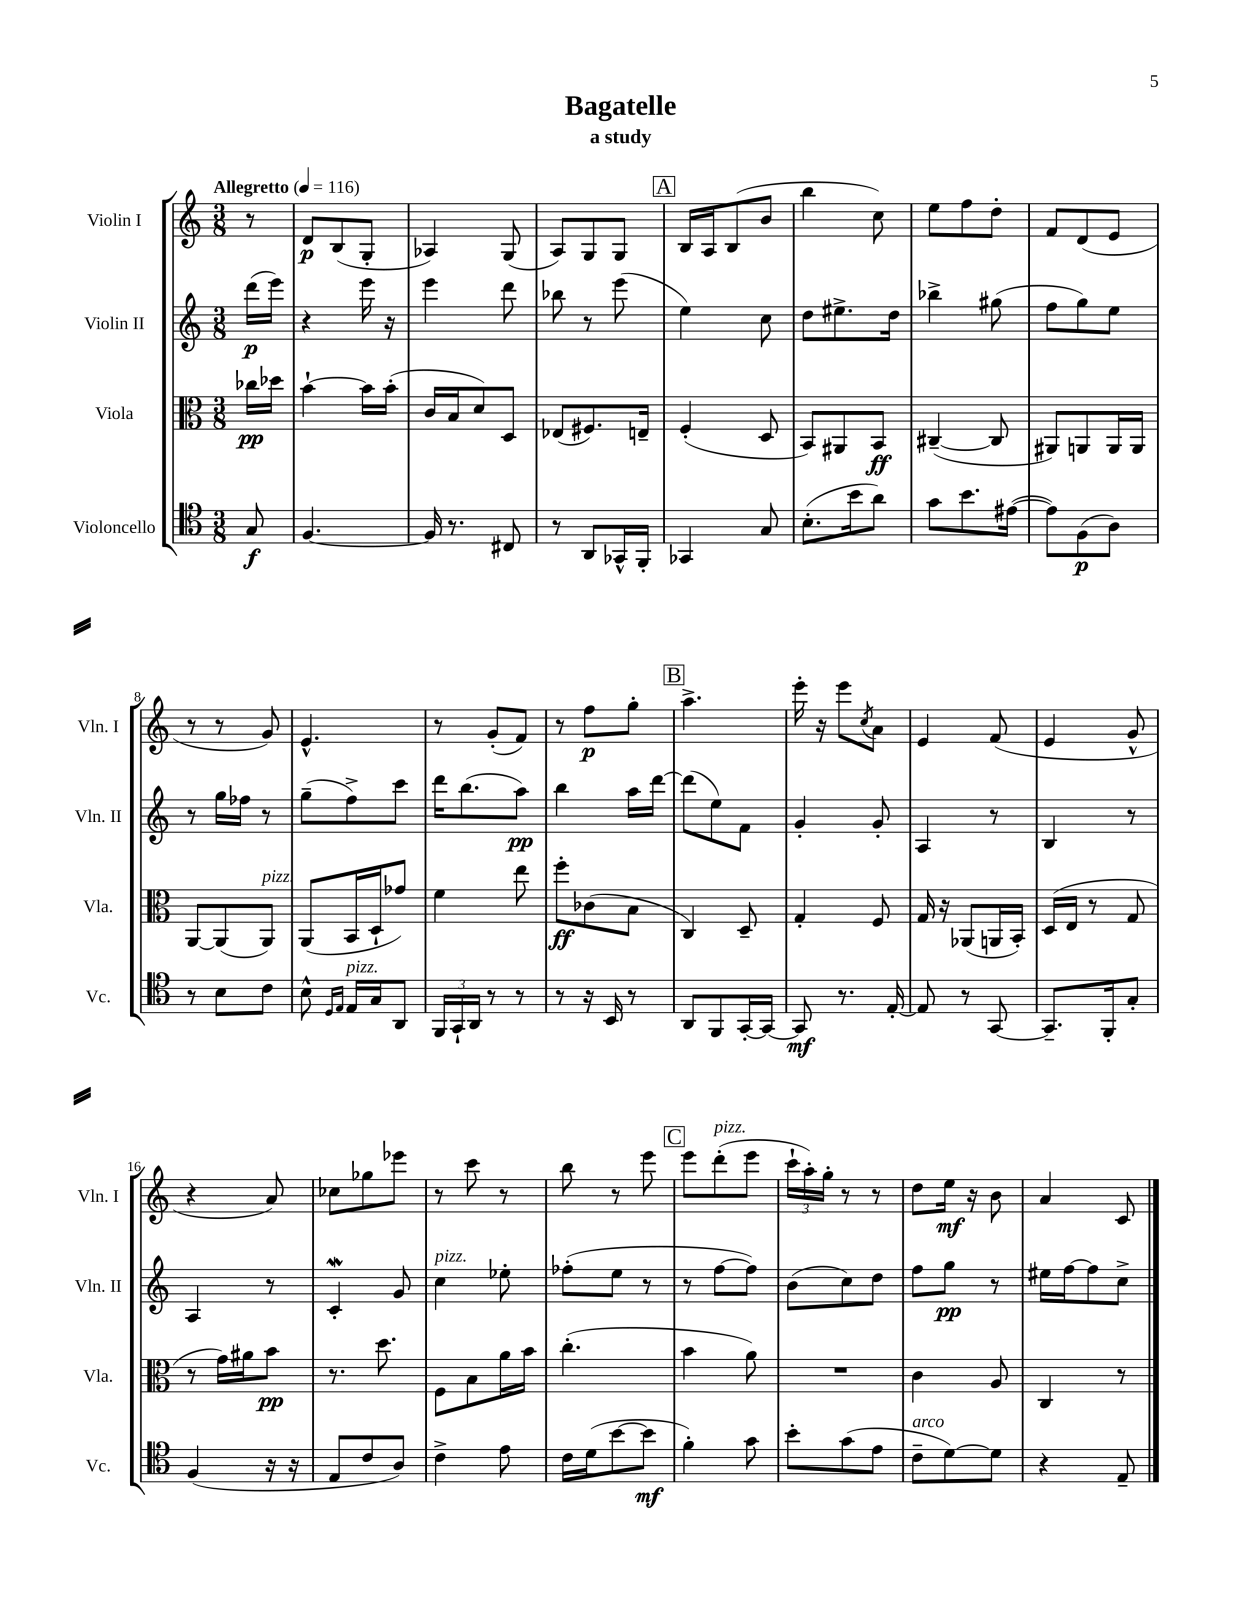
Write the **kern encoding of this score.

**kern	**dynam	**kern	**dynam	**kern	**dynam	**kern	**dynam
*part4	*part4	*part3	*part3	*part2	*part2	*part1	*part1
*staff4	*staff4	*staff3	*staff3	*staff2	*staff2	*staff1	*staff1
*I"Violoncello	*	*I"Viola	*	*I"Violin II	*	*I"Violin I	*
*I'Vc.	*	*I'Vla.	*	*I'Vln. II	*	*I'Vln. I	*
*clefC4	*	*clefC3	*	*clefG2	*	*clefG2	*
*k[]	*	*k[]	*	*k[]	*	*k[]	*
*M3/8	*	*M3/8	*	*M3/8	*	*M3/8	*
*MM116	*	*MM116	*	*MM116	*	*MM116	*
=	=	=	=	=	=	=	=
!	!	!	!	!	!	!LO:TX:a:B:t=Allegretto	!
8G/	f	16cc-X\LL	pp	(16ddd\LL	p	8r	.
.	.	16dd-X\JJ	.	16eee\JJ)	.	.	.
=1	=1	=1	=1	=1	=1	=1	=1
[4.F/	.	[4b`\	.	4r	.	8d/L	p
.	.	.	.	.	.	(8B/	.
.	.	16b\LL]	.	16eee\	.	8G'/J	.
.	.	(16b'\JJ	.	16r	.	.	.
=2	=2	=2	=2	=2	=2	=2	=2
16F/]	.	16c/LL	.	4eee\	.	4A-X/)	.
8.r	.	16B/J	.	.	.	.	.
.	.	8d/)	.	.	.	.	.
8C#X/	.	8D/J	.	8ddd\	.	(8G/	.
=3	=3	=3	=3	=3	=3	=3	=3
8r	.	(8E-X/L	.	8bb-X\	.	8A/L)	.
8AA/L	.	8.F#X/)	.	8r	.	8G/	.
16GG-X^^/L	.	.	.	(8eee\	.	8G/J	.
16FF'/JJ	.	16En~/Jk	.	.	.	.	.
!!LO:REH:place=s1:t=A
=4	=4	=4	=4	=4	=4	=4	=4
4GG-X/	.	(4F'/	.	4ee\)	.	16B/LL	.
.	.	.	.	.	.	16A/J	.
.	.	.	.	.	.	(8B/	.
8G/	.	8D/	.	8cc\	.	8b/J	.
=5	=5	=5	=5	=5	=5	=5	=5
(8.B'\L	.	8BB/L)	.	8dd\L	.	4bb\	.
.	.	8AA#X/	.	8.ee#X^\	.	.	.
16b\k	.	.	.	.	.	.	.
8a\J)	.	8BB/J	ff	.	.	8cc\)	.
.	.	.	.	16dd\Jk	.	.	.
=6	=6	=6	=6	=6	=6	=6	=6
8g\L	.	([4C#X~/	.	4bb-X^\	.	8ee\L	.
8.b\	.	.	.	.	.	8ff\	.
.	.	8C#/]	.	(8gg#X\	.	8dd'\J	.
([16e#X\Jk	.	.	.	.	.	.	.
=7	=7	=7	=7	=7	=7	=7	=7
8e#\L])	.	8AA#X/L)	.	8ff\L	.	8f/L	.
(8F\	p	8AAn/	.	8gg\)	.	(8d/	.
8A\J)	.	16AA/L	.	8ee\J	.	8e/J	.
.	.	16AA/JJ	.	.	.	.	.
!!LO:LB:g=z
=8	=8	=8	=8	=8	=8	=8	=8
8r	.	[8AA/L	.	8r	.	8r	.
8B\L	.	(8AA/]	.	16gg\LL	.	8r	.
.	.	.	.	16ff-X\JJ	.	.	.
!	!	!LO:TX:a:i:t=pizz.	!	!	!	!	!
8c\J	.	8AA/J)	.	8r	.	8g/)	.
=9	=9	=9	=9	=9	=9	=9	=9
8B^^\	.	(8AA/L	.	(8gg~\L	.	4.e^^/	.
16qqD/LL	.	.	.	.	.	.	.
16qqE/JJ	.	.	.	.	.	.	.
!LO:TX:a:i:t=pizz.	!	!	!	!	!	!	!
16E/LL	.	16BB/L	.	8ff^\)	.	.	.
16G/J	.	16D`/J	.	.	.	.	.
8AA/J	.	8g-X/J)	.	8ccc\J	.	.	.
=10	=10	=10	=10	=10	=10	=10	=10
24FF/LL	.	4f\	.	16ddd\KL	.	8r	.
24GG`/	.	.	.	.	.	.	.
.	.	.	.	(8.bb\	.	.	.
24AA/JJ	.	.	.	.	.	.	.
8r	.	.	.	.	.	(8g'/L	.
8r	.	8ee\	.	8aa\J)	pp	8f/J)	.
=11	=11	=11	=11	=11	=11	=11	=11
8r	.	8ff'\L	ff	4bb\	.	8r	.
16r	.	(8c-X\	.	.	.	8ff\L	p
16BB/	.	.	.	.	.	.	.
8r	.	8B\J	.	16aa\LL	.	8gg'\J	.
.	.	.	.	[16ddd\JJ	.	.	.
!!LO:REH:place=s1:t=B
=12	=12	=12	=12	=12	=12	=12	=12
8AA/L	.	4C/)	.	(8ddd\L]	.	4.aa^\	.
8FF/	.	.	.	8ee\)	.	.	.
[16GG'/L	.	8D~/	.	8f\J	.	.	.
16GG/JJ_	.	.	.	.	.	.	.
=13	=13	=13	=13	=13	=13	=13	=13
8GG/]	mf	4G'/	.	4g'/	.	16eee'\	.
.	.	.	.	.	.	16r	.
8.r	.	.	.	.	.	8eee\L	.
.	.	.	.	.	.	8qcc/	.
.	.	8F/	.	8g'/	.	8a\J	.
[16E'/	.	.	.	.	.	.	.
=14	=14	=14	=14	=14	=14	=14	=14
8E/]	.	16G/	.	4A/	.	4e/	.
.	.	16r	.	.	.	.	.
8r	.	(8AA-X/L	.	.	.	.	.
[8GG/	.	16AAn/L	.	8r	.	(8f/	.
.	.	16BB'/JJ)	.	.	.	.	.
=15	=15	=15	=15	=15	=15	=15	=15
8.GG~/L]	.	(16D/LL	.	4B/	.	4e/	.
.	.	16E/JJ	.	.	.	.	.
.	.	8r	.	.	.	.	.
16FF'/k	.	.	.	.	.	.	.
8G'/J	.	8G/	.	8r	.	8g^^/	.
!!LO:LB:g=z
=16	=16	=16	=16	=16	=16	=16	=16
(4F/	.	8r	.	4A/	.	4r	.
.	.	16g\LL)	.	.	.	.	.
.	.	16a#X\J	.	.	.	.	.
16r	.	8b\J	pp	8r	.	8a/)	.
16r	.	.	.	.	.	.	.
=17	=17	=17	=17	=17	=17	=17	=17
8E/L	.	8.r	.	4cw'/	.	8cc-X\L	.
8c/	.	.	.	.	.	8gg-X\	.
.	.	8.dd\	.	.	.	.	.
8A/J)	.	.	.	8g/	.	8eee-X\J	.
=18	=18	=18	=18	=18	=18	=18	=18
!	!	!	!	!LO:TX:a:i:t=pizz.	!	!	!
4c^\	.	8F\L	.	4cc\	.	8r	.
.	.	8B\	.	.	.	8ccc\	.
8e\	.	16a\L	.	8ee-X'\	.	8r	.
.	.	16b\JJ	.	.	.	.	.
=19	=19	=19	=19	=19	=19	=19	=19
16c\LL	.	(4.cc'\	.	(8ff-X'\L	.	8bb\	.
(16d\J	.	.	.	.	.	.	.
[8b\	.	.	.	8ee\J	.	8r	.
8b\J]	mf	.	.	8r	.	8eee\	.
!!LO:REH:place=s1:t=C
=20	=20	=20	=20	=20	=20	=20	=20
4f'\)	.	4b\	.	8r	.	8eee\L	.
!	!	!	!	!	!	!LO:TX:a:i:t=pizz.	!
.	.	.	.	[8ff\L	.	(8ddd'\	.
8g\	.	8a\)	.	8ff\J])	.	8eee\J	.
=21	=21	=21	=21	=21	=21	=21	=21
8b'\L	.	4.r	.	(8b\L	.	24ccc`\LL	.
.	.	.	.	.	.	24aa'\)	.
.	.	.	.	.	.	24gg'\JJ	.
(8g\	.	.	.	8cc\)	.	8r	.
8e\J	.	.	.	8dd\J	.	8r	.
=22	=22	=22	=22	=22	=22	=22	=22
!LO:TX:a:i:t=arco	!	!	!	!	!	!	!
8c~\L	.	4c\	.	8ff\L	.	8dd\L	.
[8d\)	.	.	.	8gg\J	pp	16ee\Jk	mf
.	.	.	.	.	.	16r	.
8d\J]	.	8A/	.	8r	.	8b\	.
=23	=23	=23	=23	=23	=23	=23	=23
4r	.	4C/	.	16ee#X\LL	.	4a/	.
.	.	.	.	[16ff\J	.	.	.
.	.	.	.	8ff\]	.	.	.
8E~/	.	8r	.	8cc^\J	.	8c/	.
==	==	==	==	==	==	==	==
*-	*-	*-	*-	*-	*-	*-	*-
